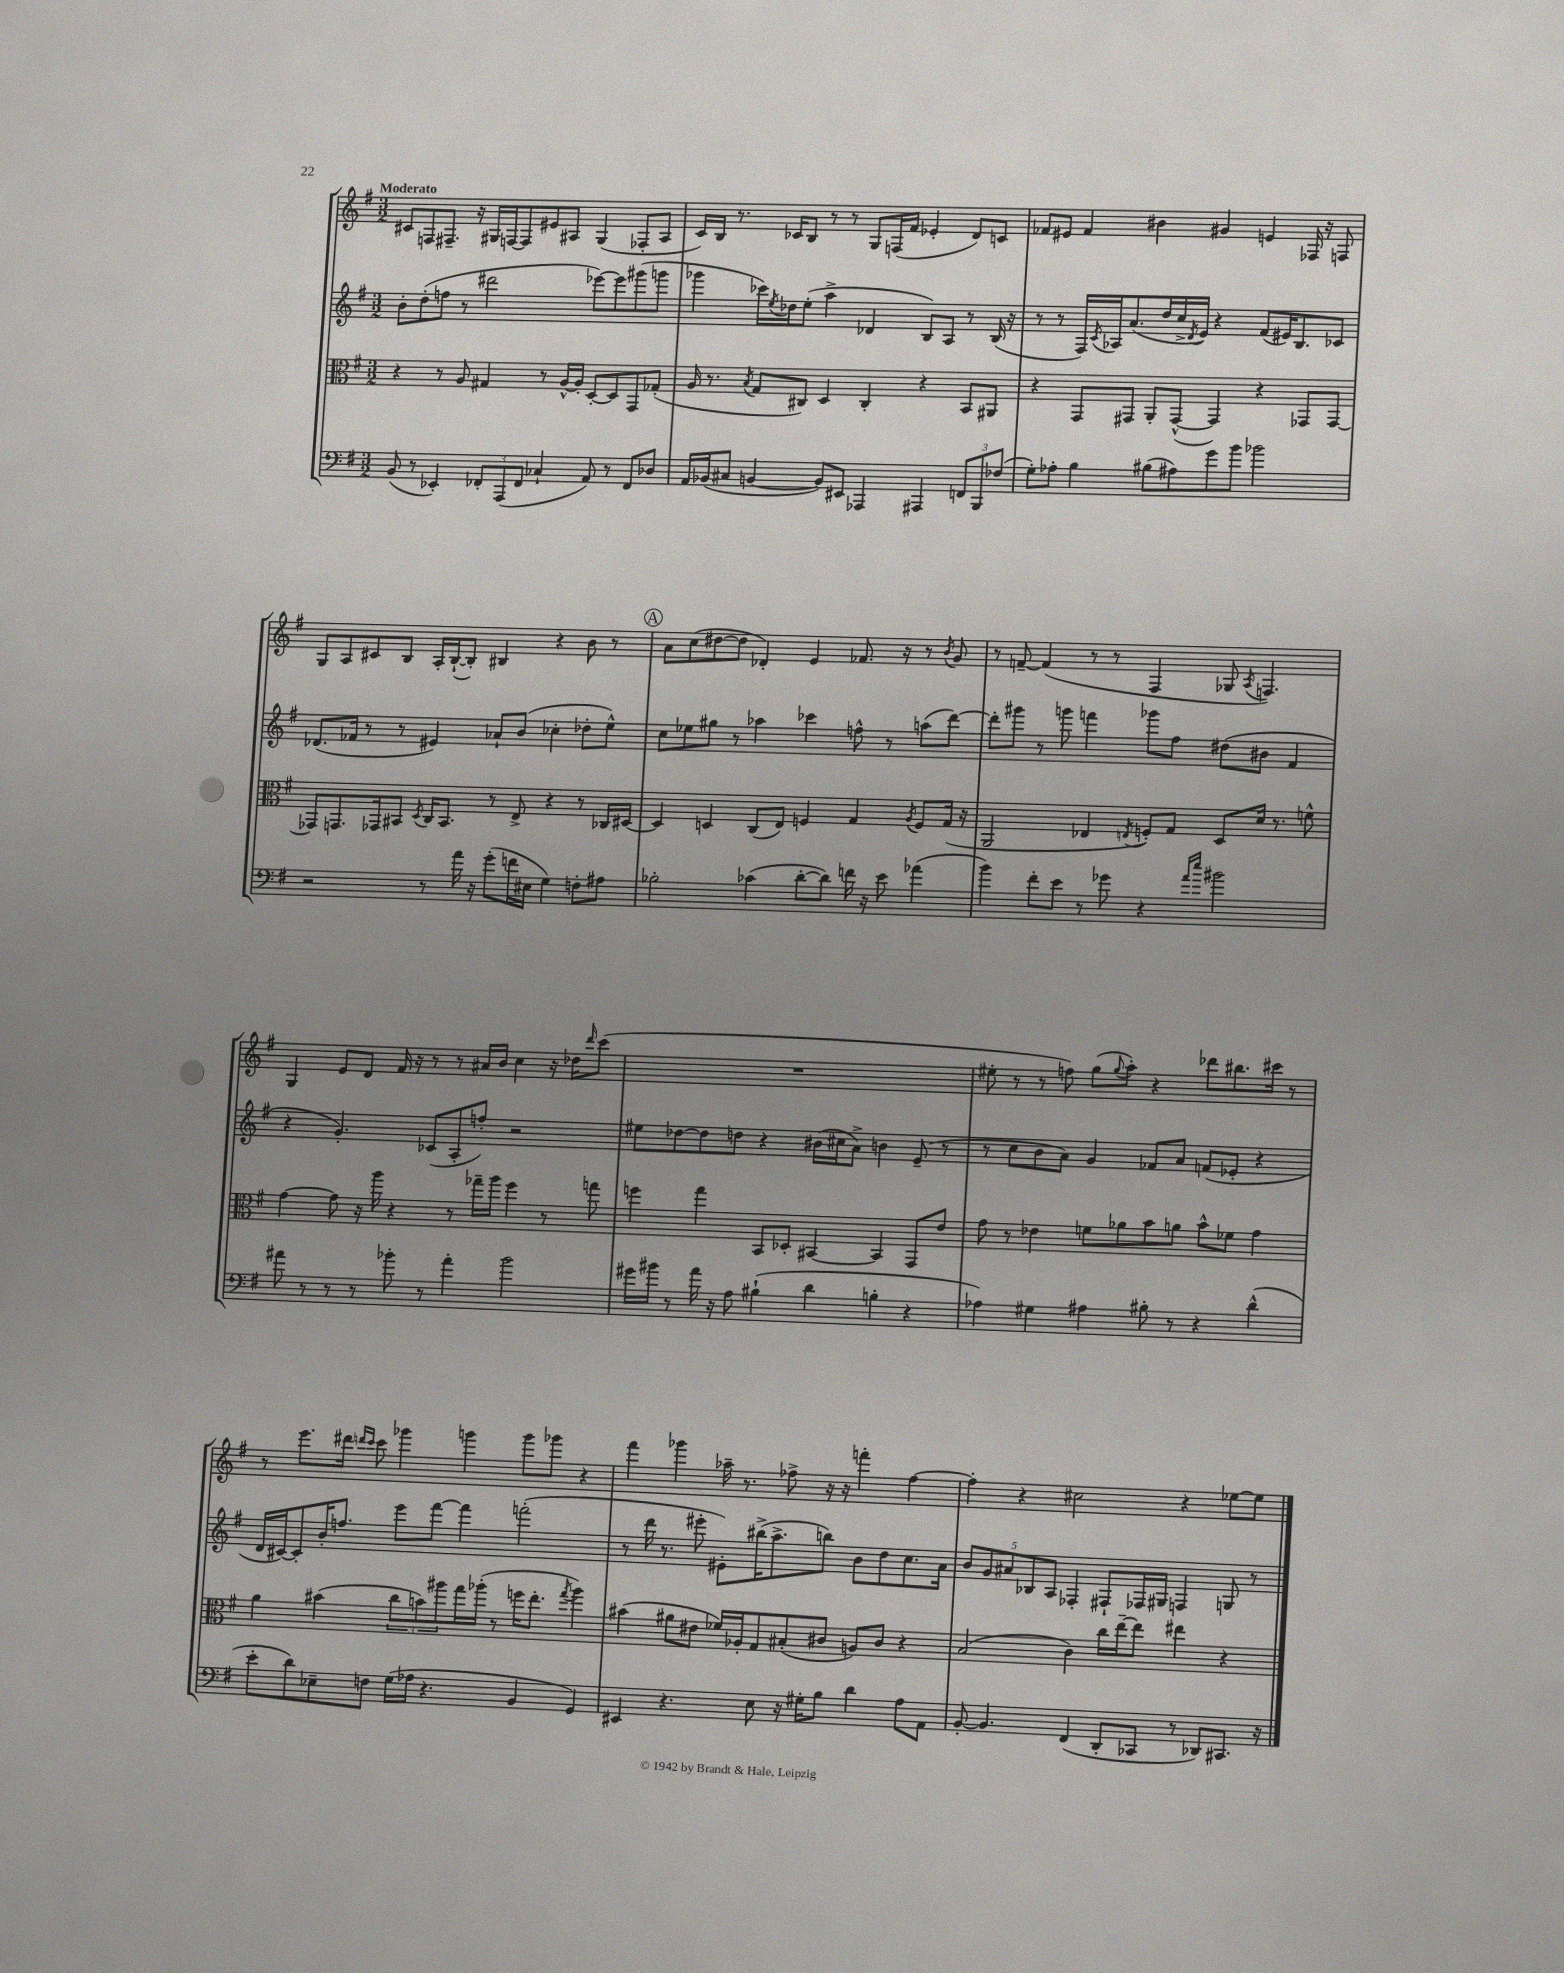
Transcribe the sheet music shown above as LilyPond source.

<<
\new StaffGroup <<
\new Staff = "s0" {
    \clef treble \key g \major \numericTimeSignature \time 3/2 \tempo "Moderato"
    cis'8 f8 fis8.-- r16 gis16 f16~ f8 eis'8 ais8 gis4( fes8-. ais8 |
    c'16) b16 r8. ces'16 b8 r8 r8 g8 f16( fis'16 ees'4-. d'8) c'8 |
    fes'8 eis'8 fes'4 bis'4 gis'4 e'4 fes16 r16 f8 |
    g8 a8 cis'8 b8 a16-. b16~-!( b8-.) bis4 r4 b'8 r8 |
    \mark \markup { \circle "A" } a'8 c''8( dis''8~ dis''8 des'4-.) e'4 fes'8. r16 r8 \acciaccatura { b'8 } g'8 |
    r8 f'8~-- f'4( r8 r8 fis4 ges8 \acciaccatura { a8 } f4.) |
    g4 e'8 d'8 fis'16 r16 r8 r8 ais'16 b'16 c''4 r16 des''16 \grace { d'''16 } c'''8( |
    R1. |
    eis''8-. r8 r8 f''8) g''8( \appoggiatura { g''8 } a''8-.) r4 des'''8 bis''8. cis'''16 r8 |
    r8 e'''8. dis'''16 \grace { d'''16 c'''16 } c'''8 ges'''4 g'''4 g'''8 ges'''8 r4 |
    fis'''4 ges'''4 aes''16-- r8. fes''8-> r16 r16 f'''4-. fes''4~ |
    fes''4-. r4 cis''2 r4 ees''8~ ees''8 \bar "|." |
}
\new Staff = "s1" {
    \clef treble \key g \major \numericTimeSignature \time 3/2
    b'8-. d''8-.( f''8 r8 dis'''2 ees'''8~) ees'''8 gis'''8( g'''8 |
    ges'''4 ces'''16) \acciaccatura { e''8 } des''16 e''8-.( a''4-> des'4 b8) a8 r8 b16( r16 |
    r8 r8 fis16) \acciaccatura { c'8 } aes16 a'8.( d''16 c''16-> \acciaccatura { d'8 } e'16) r4 fis'8( eis'16) b8. ces'8 |
    des'8.( fes'16 r8 r8 eis'4) aes'8-! b'8( ces''4-. des''8-. e''8-^) |
    \mark \markup { \circle "A" } c''8 ees''8 gis''8 r8 aes''4 ces'''4 f''8-^ r8 a''8( d'''8~) |
    d'''8-. gis'''8 r8 g'''8 f'''4 ges'''8 fis''8 dis''8( bis'8 fis'4 |
    r4 g'4.-.) ces'8( a8-. f''8-.) r2 |
    eis''8 des''8~ des''8 d''8 r4 bis'16( cis''16 a'8->) b'4 e'8--( r8 |
    r8 c''8 b'8 a'8) g'4 fes'8 a'8 f'8( ees'8-. r4 |
    d'16 cis'16~) cis'8-. b'16-. f''8. e'''8 fis'''8~ fis'''4 f'''2-.( |
    r8 d'''16 r8. eis'''8-. eis'8-.) bis''16->( a''8.-> b''8) b'8 d''8 c''8. a'16 |
    \tuplet 5/4 { b'8 g'8 ais'8 bes8 a8 } fes4-. fis8-! fes16 gis16 f4 g8 r8 \bar "|." |
}
\new Staff = "s2" {
    \clef alto \key g \major \numericTimeSignature \time 3/2
    r4 r8 a8 gis4 r8 a16~-^ a16-. d8~-. d8 g,8 ges8-.( |
    a16 r8. \acciaccatura { b8 } g8 cis8) d4 cis4-. r4 b,8 ais,8 |
    r4 g,8 gis,8 a,8-. gis,8~-^( gis,4) r4 ges,8 ges,8~ |
    ges,8 g,8. ges,16 bis,8 \acciaccatura { d8 } c16 bis,8. r8 e8-> r4 r8 ces16 dis16~ |
    \mark \markup { \circle "A" } dis4 d4 c8( e8) f4 g4 \acciaccatura { a8 } f8 g16( r16 |
    a,2 ees4 \acciaccatura { e8 } f8-.) g8 d8 d'16 r8. f'8-^ |
    g'4~ g'8 r16 a''16 r4 r8 ges''16-- a''16 fis''4 r8 g''8 |
    f''4 g''4 b,8 des8-. bis,4~ bis,4 g,8 e'8 |
    g'8 r8 ees'4 f'8 aes'8 b'8 a'8 b'8-^ fes'8 g'4 |
    a'4 bis'4( \tuplet 3/2 { c''8 b'8) ais''8 } g''16 aes''16-.( r8 f''16 e''8.-. \acciaccatura { g''8 } aes''4) |
    bis'4( ais'8 eis'8 fes'16) aes16-. g8 bis8-.( cis'8 a8) cis'8 r4 |
    b2( c'4) c''16 e''16~-- e''8 eis''4 r4 \bar "|." |
}
\new Staff = "s3" {
    \clef bass \key g \major \numericTimeSignature \time 3/2
    b,8( r8 ees,4-.) \tuplet 3/2 { fes,8-. a,,8( fes,8 } ces4-! a,8) r8 fes,8 des8 |
    a,16 bes,16( cis8 b,4~ b,8) eis,8 aes,,4 ais,,4 \tuplet 3/2 { f,8 b,,8 fes8( } |
    g8-.) aes8-. b4 bis8( ais8) g'8 b'8 bes'2 |
    r2 r8 a'16 r16 g'8-.( f'16 eis16 g4) f8-. ais8 |
    \mark \markup { \circle "A" } bes2-. ces'4( d'8~-. d'8) f'16 r16 e'8 aes'4( |
    b'4) fis'8-. e'8 r8 ges'8 r4 \grace { a'16 e''16 } bis'2 |
    ais'8 r8 r8 r8 bes'8-. r8 ais'4-. bes'2 |
    gis'16 bis'16 r8 a'16 r16 a8 bis4-!( d'4 b4-. r4 |
    aes4) gis4 ais4 bis8-. r8 r4 d'4-^( |
    e'8-. d'8) ees8-- f8 g16( aes16 r4. b,4 g,4) |
    eis,4 r4. e8 r16 gis16-. b8 d'4 a8 a,8 |
    b,8~-. b,4. fis,4( d,8-. ces,8 r8 des,8) cis,8. r16 \bar "|." |
}
>>
>>
\layout { \context { \Score \remove "Bar_number_engraver" } }
